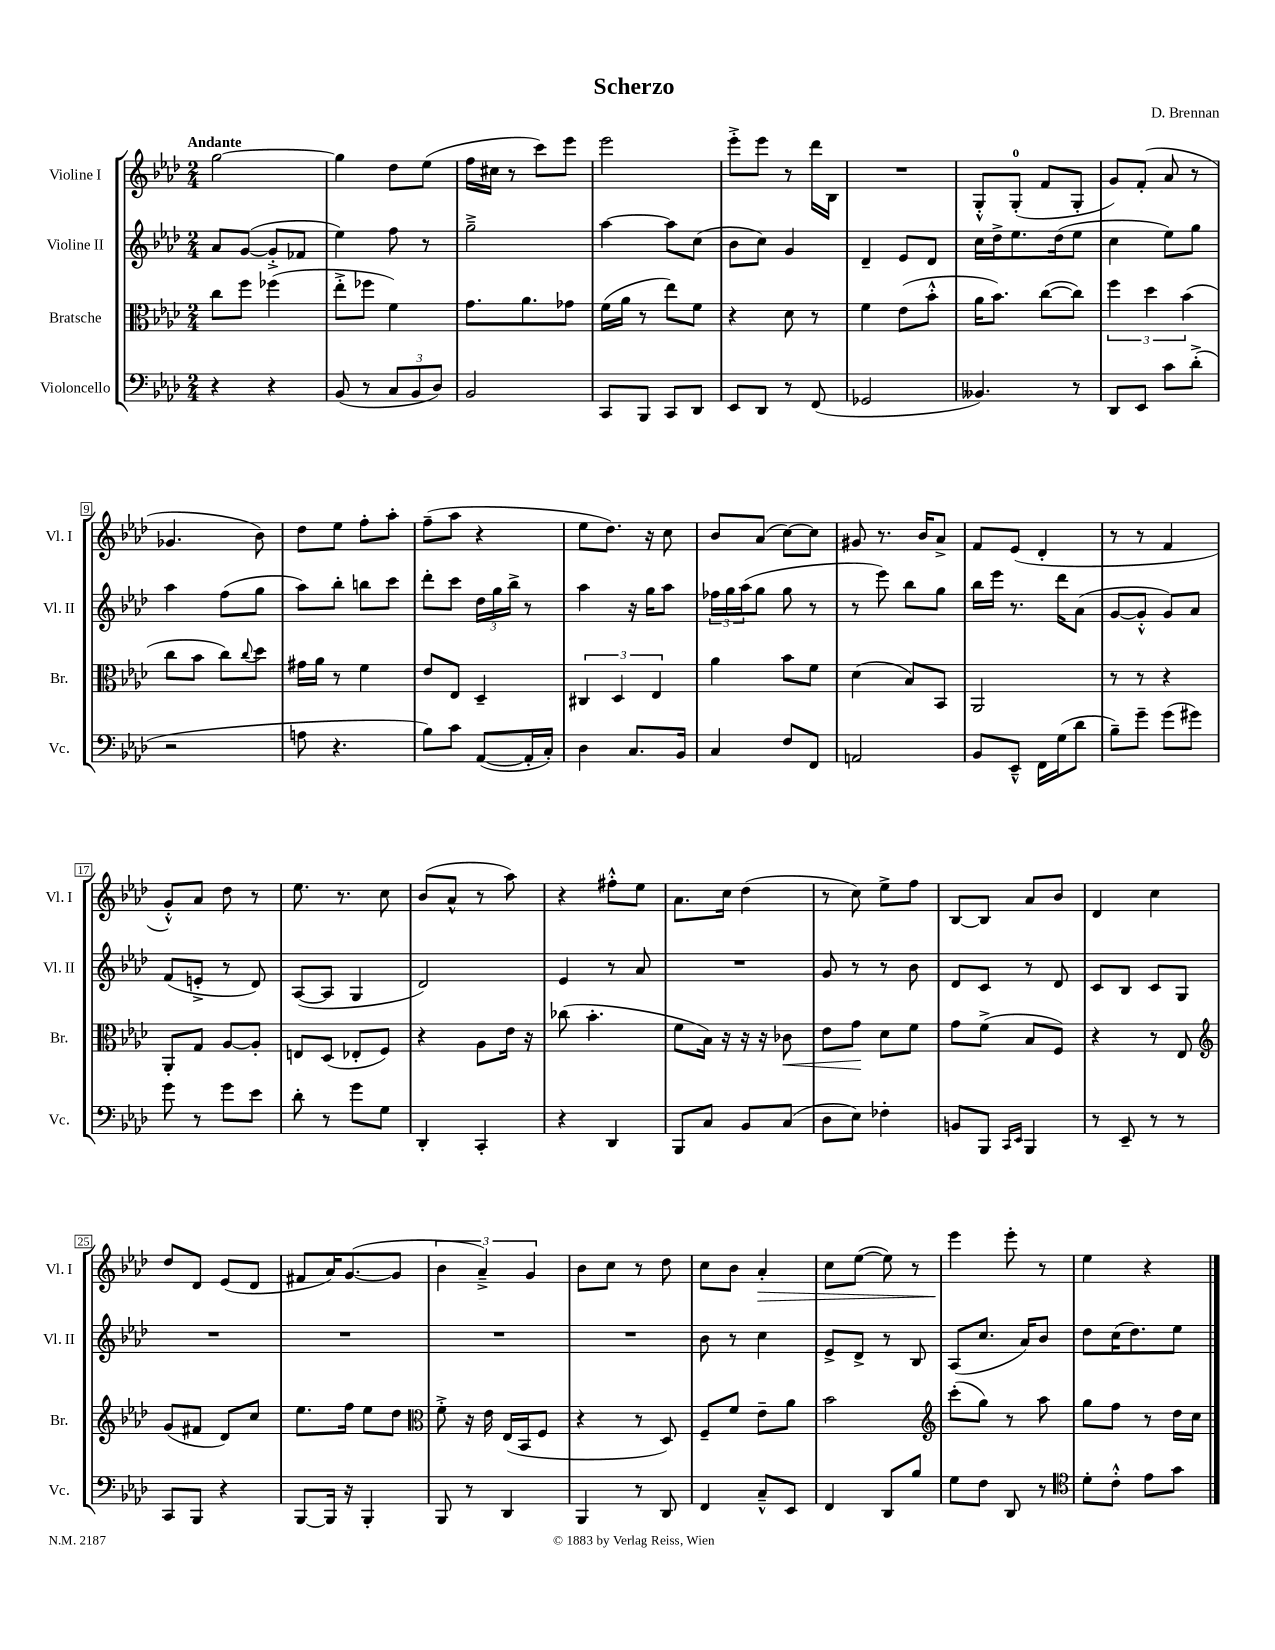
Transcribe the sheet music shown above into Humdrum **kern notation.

**kern	**kern	**dynam	**kern	**kern	**dynam
*part4	*part3	*part3	*part2	*part1	*part1
*staff4	*staff3	*staff3	*staff2	*staff1	*staff1
*I"Violoncello	*I"Bratsche	*	*I"Violine II	*I"Violine I	*
*I'Vc.	*I'Br.	*	*I'Vl. II	*I'Vl. I	*
*clefF4	*clefC3	*	*clefG2	*clefG2	*
*k[b-e-a-d-]	*k[b-e-a-d-]	*	*k[b-e-a-d-]	*k[b-e-a-d-]	*
*M2/4	*M2/4	*	*M2/4	*M2/4	*
=1	=1	=1	=1	=1	=1
!	!	!	!	!LO:TX:a:B:t=Andante	!
4r	8cc\L	.	8a-/L	[2gg\	.
.	8ff\J	.	([8g/J	.	.
4r	(4ff-X\	.	8g'^/L]	.	.
.	.	.	8f-X/J	.	.
=2	=2	=2	=2	=2	=2
(8BB-/	8ee-'^\L	.	4ee-\)	4gg\]	.
8r	8ff-X\J	.	.	.	.
12C/L	4f\)	.	8ff\	8dd-\L	.
12BB-/	.	.	.	.	.
.	.	.	8r	(8ee-\J	.
12D-/J)	.	.	.	.	.
=3	=3	=3	=3	=3	=3
2BB-/	8.g\L	.	2gg~^\	16ff\LL	.
.	.	.	.	16cc#X\JJ	.
.	.	.	.	8r	.
.	8.a-\	.	.	.	.
.	.	.	.	8ccc\L)	.
.	8g-X\J	.	.	8eee-\J	.
=4	=4	=4	=4	=4	=4
8CC/L	(16f\LL	.	[4aa-\	2eee-\	.
.	16a-\JJ	.	.	.	.
8BBB-/J	8r	.	.	.	.
8CC/L	8ee-\L)	.	8aa-\L]	.	.
8DD-/J	8f\J	.	(8cc\J	.	.
=5	=5	=5	=5	=5	=5
8EE-/L	4r	.	8b-\L	8eee-'^\L	.
8DD-/J	.	.	8cc\J)	8eee-\J	.
8r	8d-\	.	4g/	8r	.
(8FF/	8r	.	.	16ddd-\LL	.
.	.	.	.	16B-\JJ	.
=6	=6	=6	=6	=6	=6
2GG-X/	4f\	.	4d-~/	2r	.
.	(8e-\L	.	8e-/L	.	.
.	8b-'^^\J	.	8d-/J	.	.
=7	=7	=7	=7	=7	=7
4.BB--X/)	16a-\KL	.	16cc\LL	8G'^^/L	.
.	8.b-\J)	.	16dd-^\J	.	.
.	.	.	8.ee-\	(8G'/J	.
.	([8cc\L	.	.	8f/L	.
.	.	.	(16dd-\k	.	.
8r	8cc\J])	.	8ee-\J	8G'/J	.
=8	=8	=8	=8	=8	=8
8DD-/L	6ff\	.	4cc\	8g/L)	.
8EE-/J	.	.	.	(8f'/J	.
.	6dd-\	.	.	.	.
8c\L	.	.	8ee-\L)	8a-/	.
.	(6b-\	.	.	.	.
(8d-'^\J	.	.	8gg\J	8r	.
!!LO:LB:g=z
=9	=9	=9	=9	=9	=9
2r	8cc\L	.	4aa-\	4.g-X/	.
.	8b-\J	.	.	.	.
.	8cc\L)	.	(8ff\L	.	.
.	8qqcc/	.	.	.	.
.	8dd-\J	.	8gg\J	8b-\)	.
=10	=10	=10	=10	=10	=10
8An\	16g#X\LL	.	8aa-\L)	8dd-\L	.
.	16a-\JJ	.	.	.	.
4.r	8r	.	8bb-'\J	8ee-\J	.
.	4f\	.	8bbn\L	8ff'\L	.
.	.	.	8ccc\J	8aa-'\J	.
=11	=11	=11	=11	=11	=11
8B-\L)	8e-/L	.	8ddd-'\L	(8ff~\L	.
8c\J	8E-/J	.	8ccc\J	8aa-\J	.
([8AA-/L	4D-~/	.	24dd-\LL	4r	.
.	.	.	24gg\	.	.
.	.	.	24bb-^\JJ	.	.
16AA-'/L]	.	.	8r	.	.
16C'/JJ)	.	.	.	.	.
=12	=12	=12	=12	=12	=12
4D-\	6C#X/	.	4aa-\	8ee-\L	.
.	.	.	.	8.dd-\J)	.
.	6D-/	.	.	.	.
8.C/L	.	.	16r	.	.
.	.	.	16gg\KL	16r	.
.	6E-/	.	.	.	.
.	.	.	8aa-\J	8cc\	.
16BB-/Jk	.	.	.	.	.
=13	=13	=13	=13	=13	=13
4C/	4a-\	.	24ff-X\LL	8b-/L	.
.	.	.	24gg\	.	.
.	.	.	(24aa-\J	.	.
.	.	.	8gg\J	(8a-/J	.
8F/L	8b-\L	.	8gg\	[8cc\L)	.
8FF/J	8f\J	.	8r	8cc\J]	.
=14	=14	=14	=14	=14	=14
2AAn/	(4d-\	.	8r	8g#X/	.
.	.	.	8eee-\)	8.r	.
.	8B-/L)	.	8bb-\L	.	.
.	.	.	.	16b-/KL	.
.	8BB-/J	.	8gg\J	8a-^/J	.
=15	=15	=15	=15	=15	=15
8BB-/L	2AA-/	.	16bb-\LL	8f/L	.
.	.	.	16eee-\JJ	.	.
8EE-~^^/J	.	.	8.r	(8e-/J	.
16FF\LL	.	.	.	4d-'/	.
(16G\J	.	.	16ddd-\KL	.	.
8d-\J	.	.	(8a-\J	.	.
=16	=16	=16	=16	=16	=16
8B-~\L)	8r	.	[8g/L	8r	.
8g~\J	8r	.	8g'^^/J]	8r	.
(8g\L	4r	.	8g/L)	4f/	.
8g#X\J)	.	.	8a-/J	.	.
!!LO:LB:g=z
=17	=17	=17	=17	=17	=17
8g\	8AA-'/L	.	(8f/L	8g'^^/L)	.
8r	8G/J	.	8en'^/J	8a-/J	.
8g\L	[8A-/L	.	8r	8dd-\	.
8e-\J	8A-'/J]	.	8d-/)	8r	.
=18	=18	=18	=18	=18	=18
8d-'\	8En/L	.	([8A-/L	8.ee-\	.
8r	(8D-/J	.	8A-/J]	.	.
.	.	.	.	8.r	.
8g\L	8E-X'/L	.	4G/	.	.
8G\J	8F/J)	.	.	8cc\	.
=19	=19	=19	=19	=19	=19
4DD-'/	4r	.	2d-/)	(8b-/L	.
.	.	.	.	8a-^^/J	.
4CC'/	8A-\L	.	.	8r	.
.	16e-\Jk	.	.	8aa-\)	.
.	16r	.	.	.	.
=20	=20	=20	=20	=20	=20
4r	(8cc-X\	.	4e-/	4r	.
.	4.b-'\	.	.	.	.
4DD-/	.	.	8r	8ff#X'^^\L	.
.	.	.	8a-/	8ee-\J	.
=21	=21	=21	=21	=21	=21
8BBB-/L	8f\L	.	2r	8.a-\L	.
8C/J	16B-\Jk)	.	.	.	.
.	16r	.	.	16cc\Jk	.
8BB-/L	16r	.	.	(4dd-\	.
.	16r	.	.	.	.
!	!	!LO:HP:b	!	!	!
(8C/J	8c-X\	<	.	.	.
=22	=22	=22	=22	=22	=22
8D-\L	8e-\L	.	8g/	8r	.
8E-\J)	8g\J	.	8r	8cc\)	.
4F-X'\	8d-\L	[	8r	8ee-^\L	.
.	8f\J	.	8b-\	8ff\J	.
=23	=23	=23	=23	=23	=23
8BBn/L	8g\L	.	8d-/L	[8B-/L	.
8BBB-/J	(8f^\J	.	8c/J	8B-/J]	.
16qqCC/LL	.	.	.	.	.
16qqEE-/JJ	.	.	.	.	.
4BBB-/	8B-/L	.	8r	8a-/L	.
.	8F/J)	.	8d-/	8b-/J	.
=24	=24	=24	=24	=24	=24
8r	4r	.	8c/L	4d-/	.
8EE-~/	.	.	8B-/J	.	.
8r	8r	.	8c/L	4cc\	.
8r	8E-/	.	8G/J	.	.
!!LO:LB:g=z
=25	=25	=25	=25	=25	=25
*	*clefG2	*	*	*	*
8CC/L	(8g/L	.	2r	8dd-/L	.
8BBB-/J	8f#X/J	.	.	8d-/J	.
4r	8d-/L)	.	.	(8e-/L	.
.	8cc/J	.	.	8d-/J	.
=26	=26	=26	=26	=26	=26
[8BBB-/L	8.ee-\L	.	2r	8f#X/L	.
16BBB-/Jk]	.	.	.	16a-/K)	.
16r	16ff\Jk	.	.	([8.g/	.
4BBB-'/	8ee-\L	.	.	.	.
.	8dd-\J	.	.	8g/J]	.
=27	=27	=27	=27	=27	=27
*	*clefC3	*	*	*	*
8BBB-/	8f'^\	.	2r	6b-\	.
8r	16r	.	.	.	.
.	.	.	.	6a-~^/)	.
.	16e-\	.	.	.	.
4DD-/	(16E-/LL	.	.	.	.
.	16BB-/J	.	.	.	.
.	.	.	.	6g/	.
.	8F/J	.	.	.	.
=28	=28	=28	=28	=28	=28
4BBB-/	4r	.	2r	8b-\L	.
.	.	.	.	8cc\J	.
8r	8r	.	.	8r	.
8DD-/	8D-/)	.	.	8dd-\	.
=29	=29	=29	=29	=29	=29
4FF/	8F~/L	.	8b-\	8cc\L	.
.	8f/J	.	8r	8b-\J	.
!	!	!	!	!	!LO:HP:b
8C~^^/L	8e-~\L	.	4cc\	4a-'/	>
8EE-/J	8a-\J	.	.	.	.
=30	=30	=30	=30	=30	=30
4FF/	2b-\	.	8e-^/L	8cc\L	.
.	.	.	8d-^/J	([8ee-\J	.
8DD-/L	.	.	8r	8ee-\])	.
8B-/J	.	.	8B-/	8r	.
=31	=31	=31	=31	=31	=31
*	*clefG2	*	*	*	*
8G\L	(8ccc'\L	.	(8A-/L	4eee-\	.
8F\J	8gg\J)	.	8.cc/J	.	.
8DD-/	8r	.	.	8eee-'\	]
.	.	.	16a-/KL)	.	.
8r	8aa-\	.	8b-/J	8r	.
=32	=32	=32	=32	=32	=32
*clefC4	*	*	*	*	*
8d-'\L	8gg\L	.	8dd-\L	4ee-\	.
8c'^^\J	8ff\J	.	(16cc\K	.	.
.	.	.	8.dd-\)	.	.
8e-\L	8r	.	.	4r	.
8g\J	16dd-\LL	.	8ee-\J	.	.
.	16cc\JJ	.	.	.	.
==	==	==	==	==	==
*-	*-	*-	*-	*-	*-
